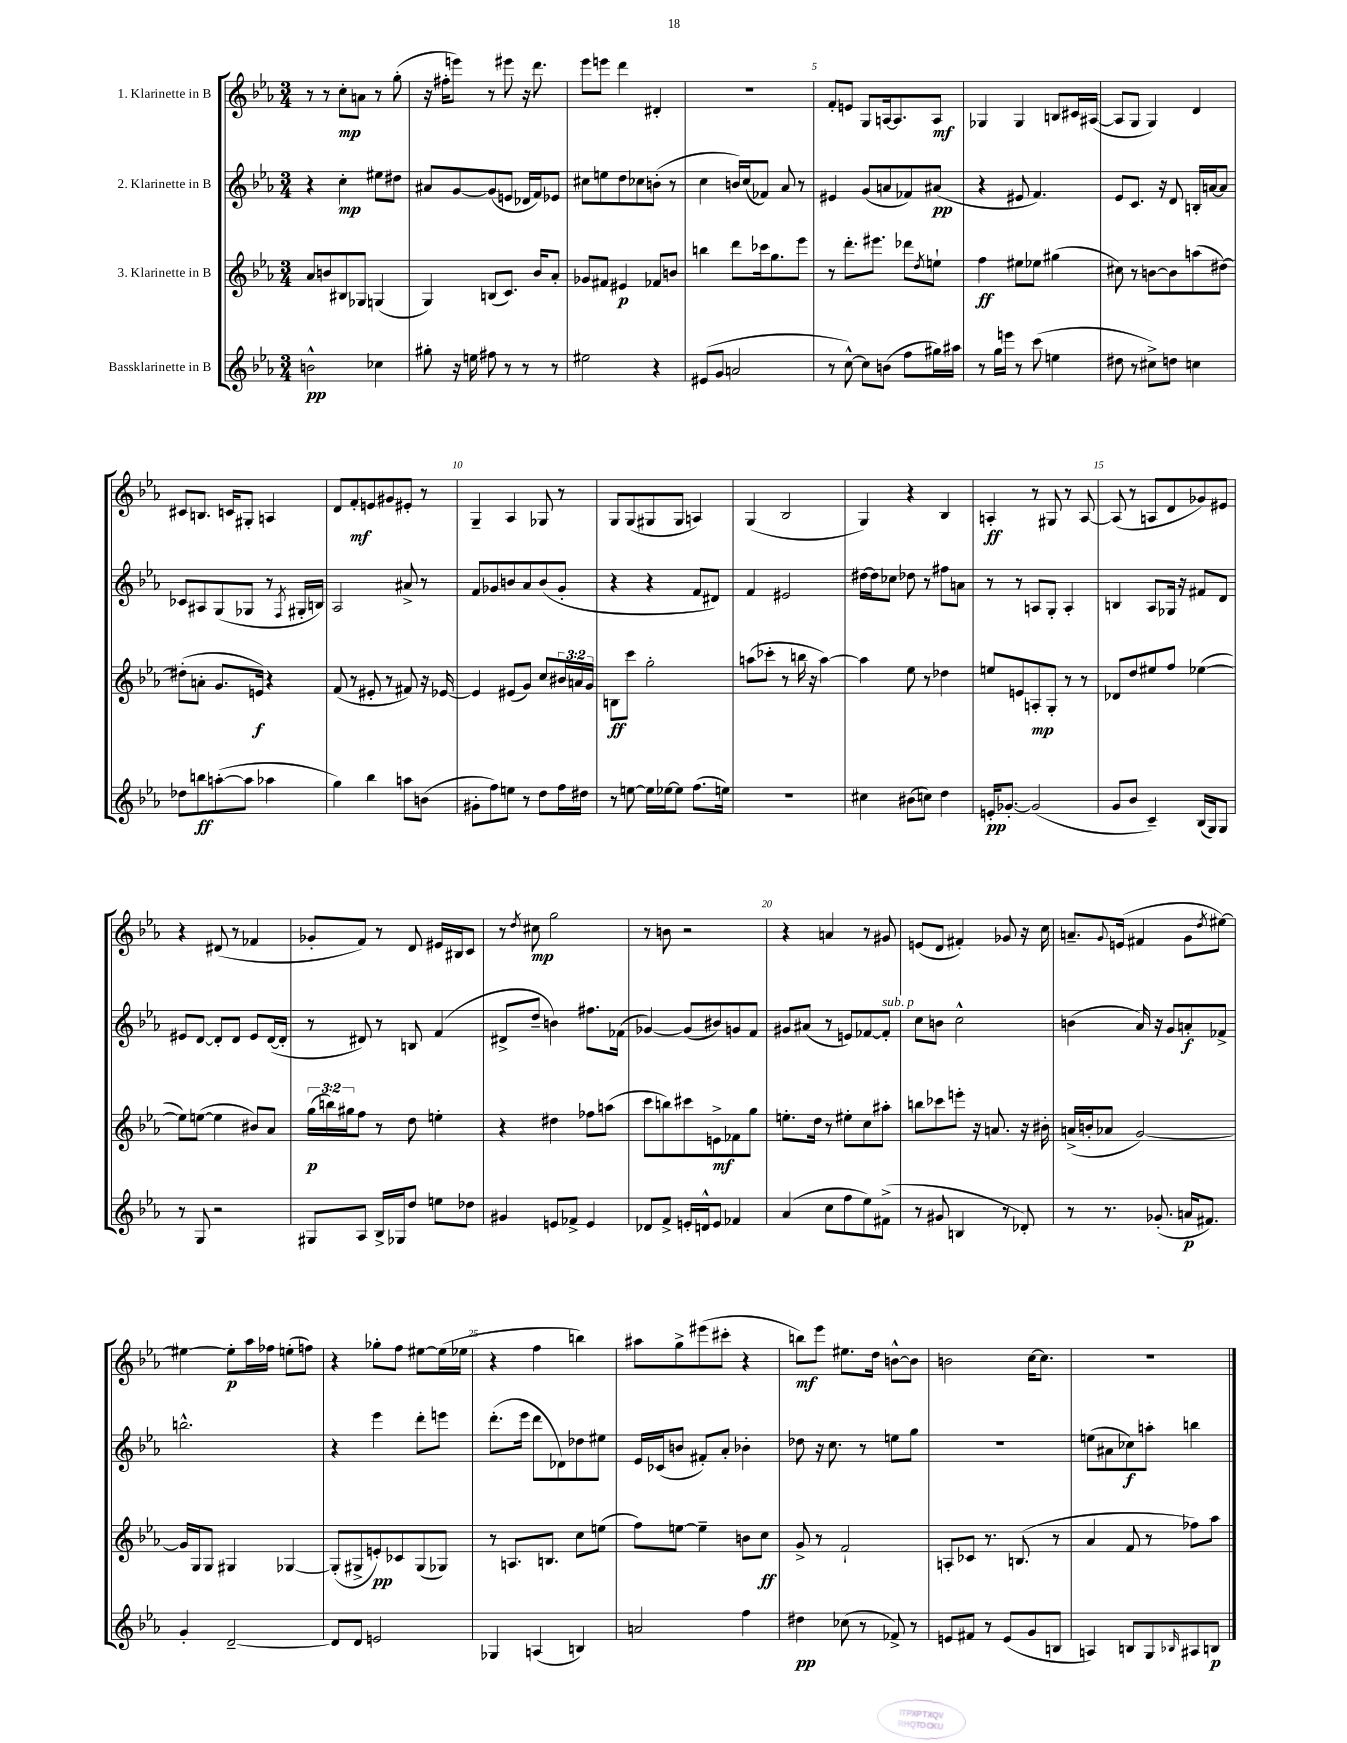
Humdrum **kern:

**kern	**kern	**kern	**kern
*staff4	*staff3	*staff2	*staff1
*clefG2	*clefG2	*clefG2	*clefG2
*k[b-e-a-]	*k[b-e-a-]	*k[b-e-a-]	*k[b-e-a-]
*M3/4	*M3/4	*M3/4	*M3/4
2b^^	8a-	4r	8r
.	8b	.	8r
.	8B#	4cc'	8cc'
.	8G-	.	8a
4cc-	(4G	8ee#	8r
.	.	8dd#	(8gg'
=	=	=	=
8gg#'	4G)	8a#	16r
.	.	.	16ff#'
16r	.	[8g	8eee)
16ee	.	.	.
8ff#	(8B	(8g]	8r
8r	8.c)	8e	8eee#
8r	.	16d-	16r
.	16b-	16f)	8.ddd
8r	8a-'	8e-	.
=	=	=	=
2ee#	8g-	8cc#	8eee-
.	8f#	8ee	8eee
.	4e#	8dd	4ddd
.	.	8cc-	.
4r	8f-	(8b'	4d#'
.	8b	8r	.
=	=	=	=
(8e#	4bb	4cc	2.r
8g	.	.	.
2a	8ddd	16b)	.
.	.	(16cc	.
.	16ccc-	8f-)	.
.	8.gg	.	.
.	.	8a-	.
.	8eee-	8r	.
=	=	=	=
8r	8r	4e#	8f'
[8cc^^)	8.ddd'	.	8e
8cc]	.	(8g	8G
.	8.eee#	.	.
(8b	.	8a	[16A
.	.	.	8.A]
8ff	8ddd-	8f-)	.
.	8qdd	.	.
16gg#)	8ee`	(8a#	8A
16aa#	.	.	.
=	=	=	=
8r	4ff	4r	4G-
16gg	.	.	.
16eee	.	.	.
8r	8ee#	8e#	4G-
(8ccc	8ee-	4.f)	.
4ee	(4gg#	.	8B
.	.	.	16c#
.	.	.	([16A#
=	=	=	=
8dd#	8cc#)	8e-	8A#]
8r	8r	8.c	8G
8cc#^)	[8b	.	4G)
.	.	16r	.
8dd	8b]	8d	.
4cc	(8aa	16B'	4d
.	.	[16a	.
.	[8dd#)	8a]	.
=	=	=	=
8dd-	(8dd#']	8c-	8c#
8bb	8a'	8A#	8.B
([8aa'	8.g	(8G	.
.	.	.	16c
8aa]	.	8G-	8G#'
.	16e)	.	.
4aa-	4r	8r	4A
.	.	8qF	.
.	.	16G#'	.
.	.	16B)	.
=	=	=	=
4gg)	(8f	2A-	8d
.	8r	.	8f'
4bb-	8e#'	.	8e
.	8r	.	8g#
8aa	8f#)	8a#^	8e#'
(8b	16r	8r	8r
.	[16e-	.	.
=	=	=	=
8g#'	4e-]	8f	4G~
8ff)	.	8g-	.
8ee	(8e#	8b	4A-
8r	8g)	8a-	.
8dd	8cc	(8b	8G-
16ff	24b#	8g-'	8r
.	24a	.	.
16dd#	.	.	.
.	24g	.	.
=	=	=	=
8r	8B	4r	8G
[8ee	8ccc	.	(8G
16ee]	2gg'	4r	8G#
[16ee-	.	.	.
8ee-]	.	.	8G#
(8.ff	.	8f	4A)
.	.	8d#)	.
16ee)	.	.	.
=	=	=	=
2.r	(8aa	4f	(4G
.	8ccc-'	.	.
.	8r	2e#	2B-
.	16bb	.	.
.	16r	.	.
.	[4aa)	.	.
=	=	=	=
4cc#	4aa]	[16dd#	4G)
.	.	16dd#]	.
.	.	8cc-	.
(8b#	8ee-	8dd-	4r
8cc)	8r	8r	.
4dd	4dd-	8ff#	4B-
.	.	8a	.
=	=	=	=
16e'	8ee	8r	4A'
[8.g-'	.	.	.
.	8e	8r	.
(2g-]	8A'	8A	8r
.	8G'	8G'	8G#
.	8r	4A'	8r
.	8r	.	[8A
=	=	=	=
8g	8d-	4B	(8A]
8b-	8dd	.	8r
4c~)	8ee#	8A-	8A
.	8ff	16G-	8d
.	.	16r	.
(16B-	([4ee-	8f#	8g-)
16G)	.	.	.
8G	.	8d	8e#
=	=	=	=
8r	8ee-])	8e#	4r
8G	([8ee	[8d	.
2r	4ee]	8d']	(8d#
.	.	8d	8r
.	8b#)	8e#	4f-
.	8a-	([16d	.
.	.	16d']	.
=	=	=	=
8G#	(24gg	8r	8g-'
.	24bb)	.	.
.	24gg#	.	.
8A-	8ff	8d#)	8f)
16B-^	8r	8r	8r
16G-	.	.	.
8dd	8dd	8B	8d
8ee	4ee'	(4f	16e#
.	.	.	16B#
8dd-	.	.	8c
=	=	=	=
4g#	4r	8d#^	8r
.	.	.	8qdd
.	.	8dd~	8cc#
8e	4dd#	4b)	2gg
8f-^	.	.	.
4e	8ff-	8.ff#	.
.	(8aa	.	.
.	.	(16f-	.
=	=	=	=
8d-	8ccc	[4g-)	8r
8f^	8bb)	.	8b
16e'	8ccc#	(8g-]	2r
16d^^	.	.	.
8e	8e^	8b#)	.
4f-	8f-	8g	.
.	8gg	8f	.
=	=	=	=
(4a-	8.ee'	8g#	4r
.	.	(8a#	.
.	16dd	.	.
8cc	8r	8r	4a
8ff	8ee#'	8e)	.
8ee-)	8cc	[8f-	8r
(8f#^	8aa#'	8f-']	8g#
=	=	=	=
8r	8bb	8cc	(8e
8g#	8ccc-	8b	8d
4B	8eee'	2cc^^	4f#')
.	16r	.	.
.	8.a	.	.
8r	.	.	8g-
8d-')	16r	.	16r
.	16b#'	.	16cc
=	=	=	=
8r	(16a^	(4b	8.a~
.	16b'	.	.
8.r	8a-	.	.
.	.	.	8qqg
.	.	.	(16e
.	[2g)	16a-)	4f#
(8.g-'	.	16r	.
.	.	8g	.
16a	.	8a'	8g
8.f#)	.	.	.
.	.	.	8qdd
.	.	8f-^	[8ee#)
=	=	=	=
4g'	16g]	2.bb^^	4ee#_
.	16G	.	.
.	8G	.	.
[2d~	4G#	.	8ee#']
.	.	.	16aa-
.	.	.	16ff-
.	[4G-	.	(8ee'
.	.	.	8ff)
=	=	=	=
8d]	(8G-']	4r	4r
8d	8G#^	.	.
2e	8e')	4eee-	8gg-'
.	8c-	.	8ff
.	(8G#	8ddd'	[8ee#
.	8G-)	8eee	(16ee#]
.	.	.	16ee-
=	=	=	=
4G-	8r	(8.ddd'	4r
.	8.A	.	.
.	.	16eee-	.
(4A	.	8ddd	4ff
.	8.B	.	.
.	.	8d-)	.
4B)	8cc	8dd-	4bb)
.	(8ee	8ee#	.
=	=	=	=
2a	8ff)	16e-	8aa#
.	.	(16c-	.
.	[8ee	8b	8gg^
.	4ee~]	8f#')	(8eee#
.	.	8a-'	8ccc#'
4ff	8b	4b-'	4r
.	8cc	.	.
=	=	=	=
4dd#	8g^	8dd-	8bb)
.	8r	16r	8eee-
.	.	8.cc	.
(8cc-	2f`	.	8.ee#
8r	.	8r	.
.	.	.	16dd
8f-^)	.	8ee	[8b^^
8r	.	8gg	8b]
=	=	=	=
8e	8A'	2.r	2b
8f#	8c-	.	.
8r	8.r	.	.
(8e	.	.	.
.	(8.B	.	.
8g	.	.	[16cc
.	.	.	8.cc]
8B	8r	.	.
=	=	=	=
4A)	4a-	(8ee	2.r
.	.	8a#	.
8B	8f	8cc-)	.
8G	8r	8aa'	.
16qqB-	.	.	.
8A#	8ff-)	4bb	.
8B	8aa-	.	.
==	==	==	==
*-	*-	*-	*-
